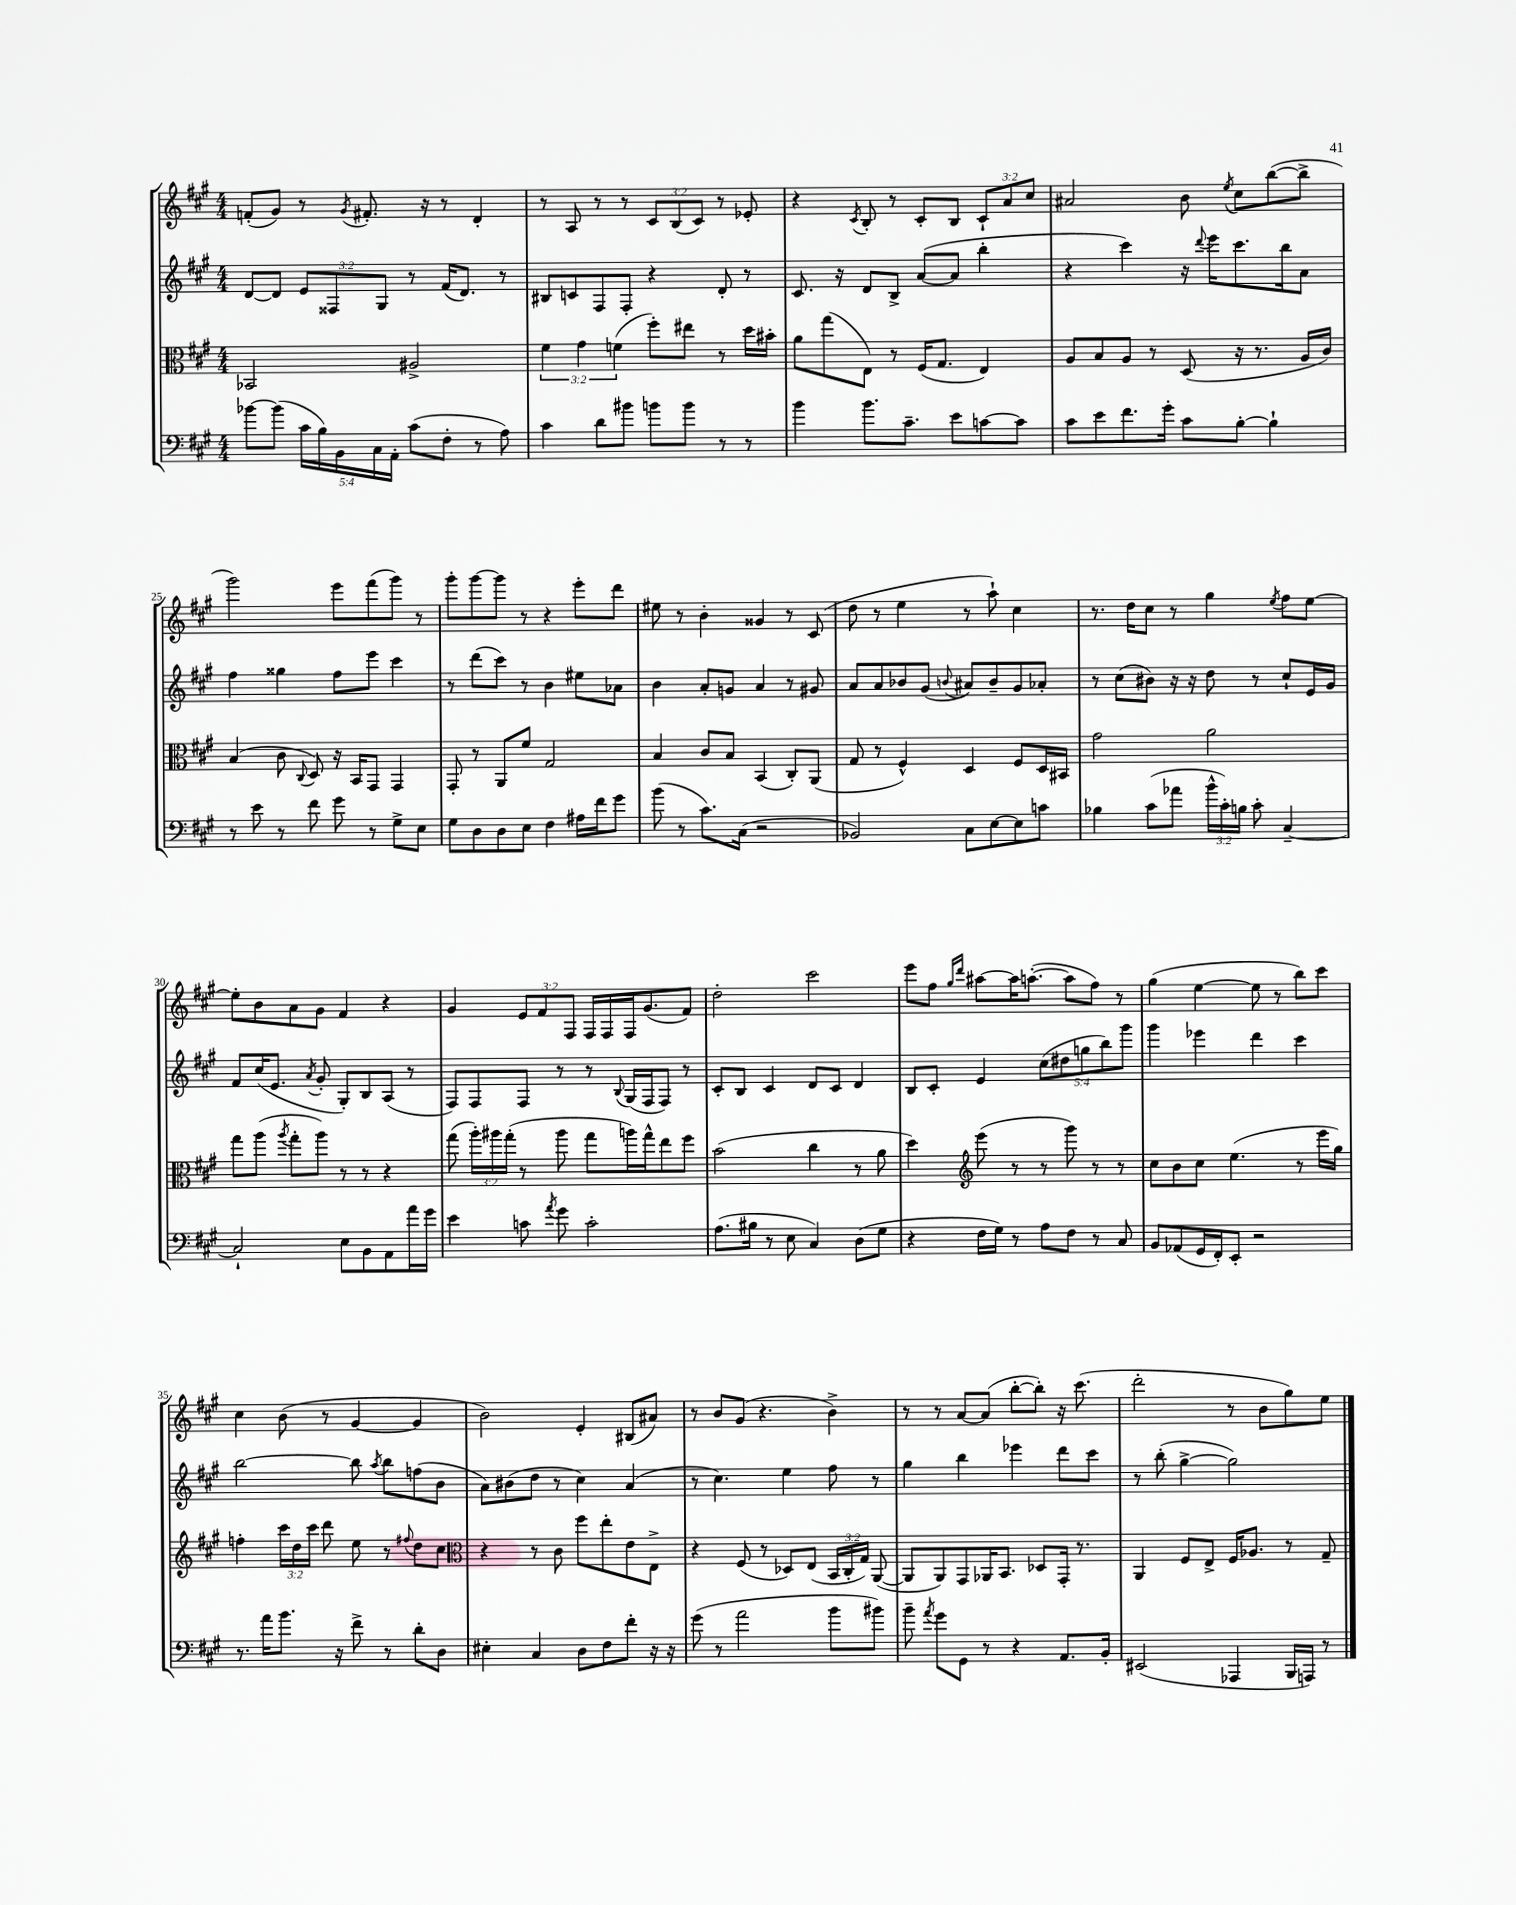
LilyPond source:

<<
\new StaffGroup <<
\new Staff = "s0" {
    \clef treble \key a \major \numericTimeSignature \time 4/4 \override Staff.TupletNumber.text = #tuplet-number::calc-fraction-text
    \autoBeamOff f'8[-.( gis'8]) r8 \acciaccatura { gis'8 } fis'8.-. r16 r8 d'4-. |
    r8 a8 r8 r8 \tuplet 3/2 { cis'8[ b8( cis'8]) } r8 ees'8-. |
    r4 \acciaccatura { cis'8 } b8-. r8 cis'8[-. b8] \tuplet 3/2 { cis'8[-! a'8 cis''8] } |
    ais'2 b'8 \acciaccatura { e''8 } cis''8[ b''8~( b''8]-> |
    gis'''2) e'''8[ fis'''8( gis'''8]) r8 |
    gis'''8[-. gis'''8~ gis'''8] r8 r4 e'''8[-. d'''8] |
    eis''8 r8 b'4-. gisis'4 r8 cis'8( |
    d''8 r8 e''4 r8 a''8-!) cis''4 |
    r8. d''16[ cis''8] r8 gis''4 \acciaccatura { e''8 } fis''8[ e''8]~ |
    e''8[-. b'8 a'8 gis'8] fis'4 r4 |
    gis'4 \tuplet 3/2 { e'8[ fis'8 fis8] } fis16[ fis16 fis16 gis'8.( fis'8]) |
    d''2-. cis'''2 |
    e'''8[ fis''8] \grace { gis''16[ d'''16] } ais''8[~ ais''16 a''8.]~-.( a''8[ fis''8]) r8 |
    gis''4( e''4~ e''8 r8 b''8[) cis'''8] |
    cis''4 b'8( r8 gis'4~ gis'4 |
    b'2) e'4-. bis8[( ais'8]) |
    r8 b'8[ gis'8]( r4. b'4->) |
    r8 r8 a'8[~ a'8]( b''8[~-. b''8]-.) r16 cis'''8.( |
    d'''2-. r8 b'8[ gis''8) e''8] \bar "|." |
}
\new Staff = "s1" {
    \clef treble \key a \major \numericTimeSignature \time 4/4 \override Staff.TupletNumber.text = #tuplet-number::calc-fraction-text
    \autoBeamOff d'8[~ d'8] \tuplet 3/2 { e'8[ fisis8 gis8] } r8 fis'16[( d'8.]) r8 |
    bis8[ c'8 fis8 fis8]-. r4 d'8-. r8 |
    cis'8. r16 d'8[ b8]-> a'8[~( a'8] b''4-. |
    r4 cis'''4) r16 \appoggiatura { d'''8 } e'''16[ cis'''8. b''16 a'8] |
    fis''4 gisis''4 fis''8[ e'''8] cis'''4 |
    r8 d'''8[( cis'''8]) r8 b'4 eis''8[ aes'8] |
    b'4 a'8[-. g'8] a'4 r8 gis'8 |
    a'8[ a'8 bes'8 gis'8]( \appoggiatura { b'8 } ais'8[) b'8-- gis'8 aes'8]-. |
    r8 cis''8[( bis'8]) r16 r16 d''8 r8 cis''8[-! e'16 gis'16] |
    fis'8[ cis''16( e'8.] \acciaccatura { a'8 } gis'8-. gis8[-.) b8 a8]( r8 |
    fis8[) fis8 fis8] r8 r8 \appoggiatura { b8 } gis16[( fis16 fis8]) r8 |
    cis'8[-. b8] cis'4 d'8[ cis'8] d'4 |
    b8[ cis'8]-. e'4 \tuplet 5/4 { cis''8[( dis''8 g''8 b''8) gis'''8] } |
    gis'''4 ees'''4 d'''4 cis'''4 |
    b''2~ b''8 \acciaccatura { a''8 } b''8[ f''8( b'8] |
    a'8[) bis'8( d''8] r8 cis''4) a'4( |
    r8 cis''4.) e''4 fis''8 r8 |
    gis''4 b''4 ees'''4 d'''8[ cis'''8] |
    r8 b''8-.( gis''4~-> gis''2) \bar "|." |
}
\new Staff = "s2" {
    \clef alto \key a \major \numericTimeSignature \time 4/4 \override Staff.TupletNumber.text = #tuplet-number::calc-fraction-text
    \autoBeamOff bes,2 ais2-> |
    \tuplet 3/2 { fis'4 gis'4 f'4( } fis''8[-.) eis''8] r8 d''16[ bis'16]-. |
    a'8[ gis''8( e8]) r8 fis16[( gis8.] e4) |
    a8[ b8 a8] r8 d8( r16 r8. a16[ cis'16]) |
    b4( cis'8 \appoggiatura { cis8 } d8) r16 b,16[ gis,8] gis,4 |
    gis,8-. r8 a,8[ fis'8] gis2 |
    b4 cis'8[ b8] b,4( cis8[-.) a,8]( |
    gis8 r8 fis4-^) d4 fis8[ d16 bis,16] |
    gis'2 a'2 |
    gis''8[ a''8]( \acciaccatura { a''8 } gis''8[-. a''8]) r8 r8 r4 |
    gis''8( \tuplet 3/2 { a''16[-.) ais''16 gis''16]-.( } r8 ais''8 gis''8[ a''16) gis''16-^ e''8 fis''8] |
    b'2( cis''4 r8 a'8 |
    d''4) \clef treble e'''8( r8 r8 gis'''8) r8 r8 |
    cis''8[ b'8 cis''8] e''4.( r8 e'''16[ gis''16]) |
    f''4-. \tuplet 3/2 { cis'''16[ d''16 cis'''16] } d'''8 e''8 r8 \appoggiatura { fis''8 } d''8[ cis''8] |
    \clef alto r4 r8 cis'8 fis''8[ e''8-. e'8 e8]-> |
    r4 fis8( r8 des8[) e8]( \tuplet 3/2 { b,16[ cis16-. gis16]) } a,8~( |
    a,8[ a,8) gis,8 aes,16 b,8.] des8[ gis,16]-. r8. |
    a,4 fis8[ e8]-> fis16[ aes8.] r8 gis8-- \bar "|." |
}
\new Staff = "s3" {
    \clef bass \key a \major \numericTimeSignature \time 4/4 \override Staff.TupletNumber.text = #tuplet-number::calc-fraction-text
    \autoBeamOff bes'8[~ bes'8]( \tuplet 5/4 { cis'16[ b16) b,16 cis16 a,16]-. } cis'8[( fis8]-. r8 a8) |
    cis'4 d'8[ bis'8] b'8[ b'8] r8 r8 |
    b'4 b'8.[ cis'8.]-- e'8[ c'8~ c'8] |
    cis'8[ e'8 fis'8. gis'16]-. cis'8[ b8]~-. b4-! |
    r8 e'8 r8 fis'8 gis'8 r8 gis8[-> e8] |
    gis8[ d8 d8 e8] fis4 ais16[ fis'16 gis'8] |
    b'8( r8 cis'8.[) cis16]( r2 |
    bes,2) cis8[ e8~ e8 c'8] |
    bes4 cis'8[( aes'8] \tuplet 3/2 { b'16[-^ cis'16-.) b16] } cis'8-. cis4~-- |
    cis2-! e8[ b,8 a,8 a'16 gis'16] |
    e'4 c'8 \acciaccatura { a'8 } gis'8 c'2-. |
    a8.[( bis16] r8 e8 cis4) d8[( gis8] |
    r4 fis16[ gis16]) r8 a8[ fis8] r8 cis8 |
    b,8[ aes,8( gis,16 fis,16-.) e,8]-. r2 |
    r8. a'16[ b'8.] r16 fis'8-> r8 d'8[-. d8] |
    eis4-. cis4 d8[ fis8 fis'8]-. r16 r16 |
    gis'8( r8 a'2 b'8[ bis'8]) |
    b'8-- \acciaccatura { a'8 } gis'8[ gis,8] r8 r4 a,8.[ b,16]-. |
    eis,2( aes,,4 b,,16[ a,,16]) r8 \bar "|." |
}
>>
>>
\layout { \context { \Score currentBarNumber = #21 \override BarNumber.break-visibility = ##(#f #t #t) barNumberVisibility = #(every-nth-bar-number-visible 5) } }
